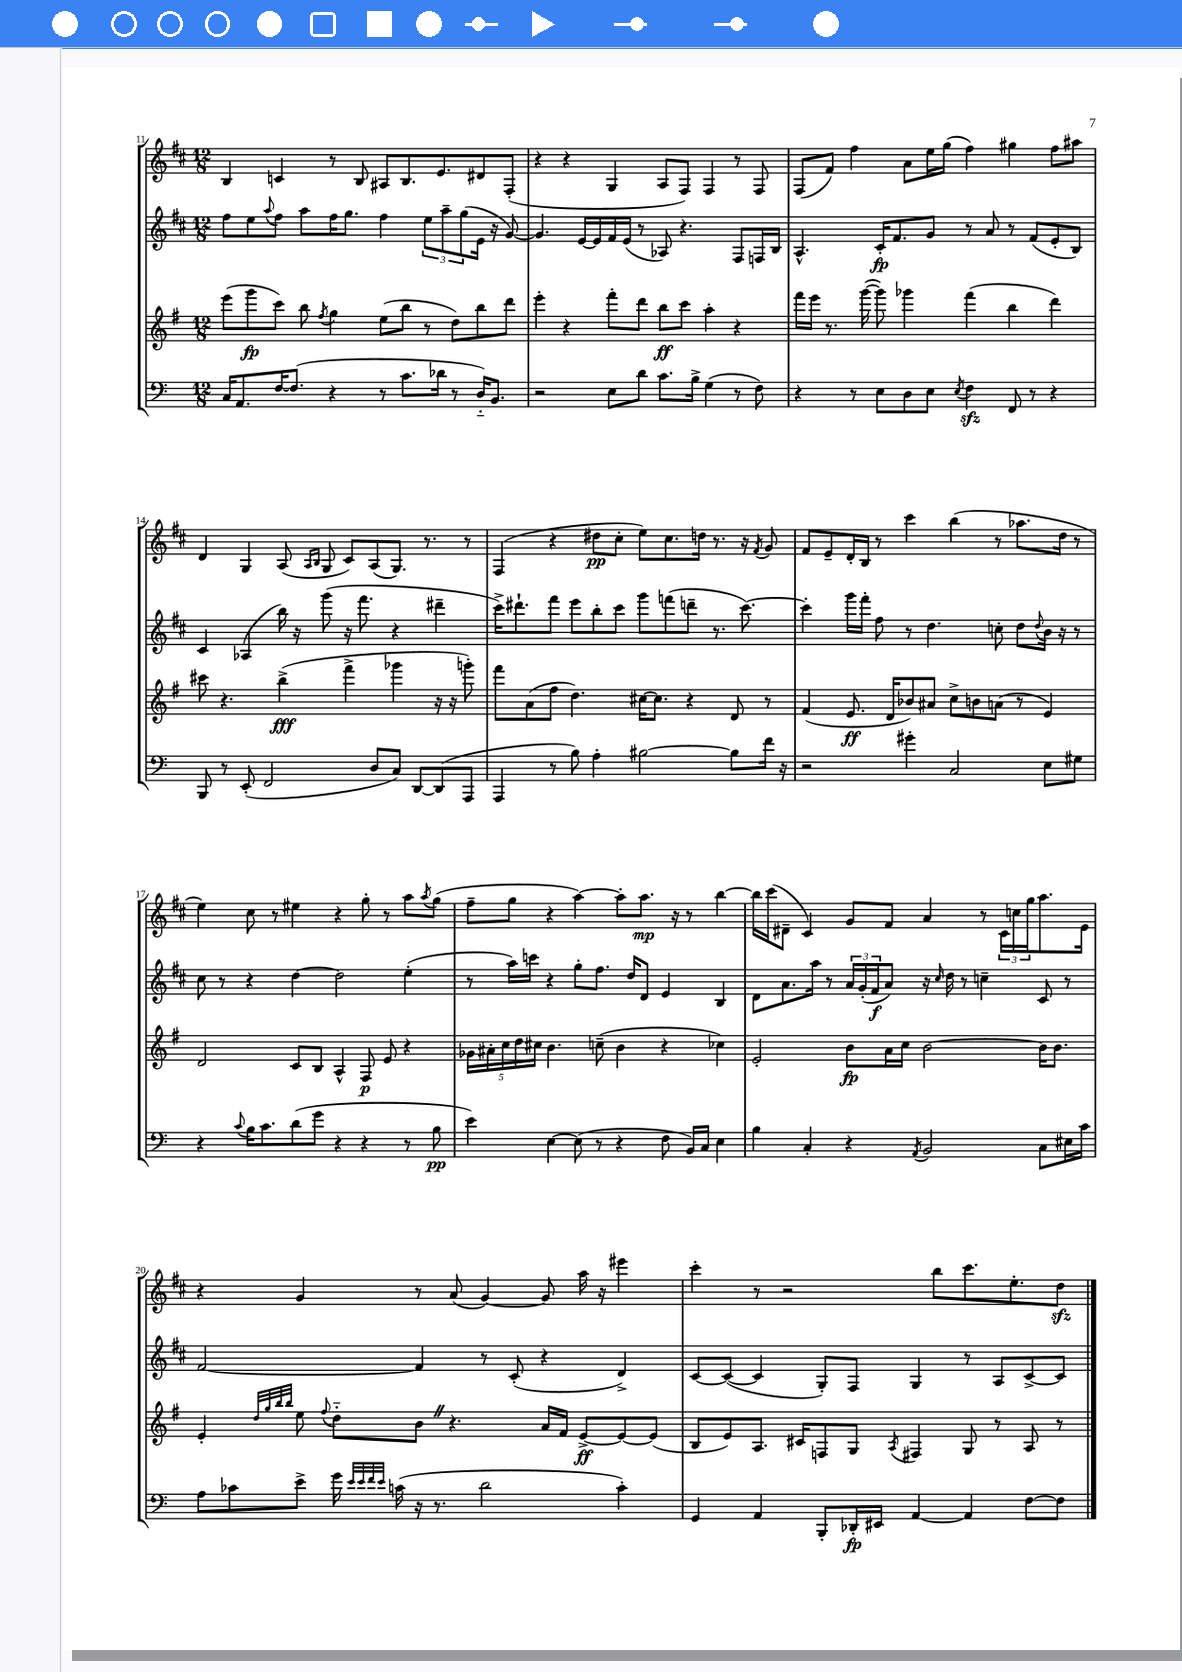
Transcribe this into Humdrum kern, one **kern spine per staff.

**kern	**dynam	**kern	**dynam	**kern	**dynam	**kern	**dynam
*part4	*part4	*part3	*part3	*part2	*part2	*part1	*part1
*staff4	*staff4	*staff3	*staff3	*staff2	*staff2	*staff1	*staff1
*clefF4	*	*clefG2	*	*clefG2	*	*clefG2	*
*k[]	*	*k[f#]	*	*k[f#c#]	*	*k[f#c#]	*
*M12/8	*	*M12/8	*	*M12/8	*	*M12/8	*
=11	=11	=11	=11	=11	=11	=11	=11
16C/KL	.	(8eee\L	.	8ff#\L	.	4B/	.
8.AA/	.	.	.	.	.	.	.
.	.	8ggg\	fp	8ee\	.	.	.
.	.	.	.	8qqaa/	.	.	.
[16F/K	.	8ccc\J)	.	8ff#\J	.	4cn/	.
(8.F/J]	.	.	.	.	.	.	.
.	.	8bb\	.	8aa\L	.	.	.
.	.	8qff#/	.	.	.	.	.
4r	.	4gg\	.	16ff#\K	.	8r	.
.	.	.	.	8.gg\J	.	.	.
.	.	.	.	.	.	8B/	.
8r	.	(8ee\L	.	4ff#\	.	8A#X/L	.
8.c\L	.	8bb\J	.	.	.	8.B/	.
.	.	8r	.	12ee\L	.	.	.
16d-X\Jk	.	.	.	.	.	8.e/	.
.	.	.	.	12aa~\	.	.	.
8r	.	8dd\L)	.	.	.	.	.
.	.	.	.	(12gg\	.	.	.
16D/KL)	.	8bb\	.	16e\Jk	.	8d#X/	.
8.BB/J	.	.	.	16r	.	.	.
.	.	8ddd\J	.	[8g/)	.	(8F#'/J	.
=12	=12	=12	=12	=12	=12	=12	=12
2r	.	4eee'\	.	4.g/]	.	4r	.
.	.	4r	.	.	.	4r	.
.	.	.	.	[16e/LL	.	.	.
.	.	.	.	16e/]	.	.	.
8E\L	.	8fff#'\L	.	16f#/	.	4G/	.
.	.	.	.	(16e/JJ	.	.	.
8d\J	.	8ddd\J	.	8r	.	.	.
8.c\L	.	8bb\L	ff	8A-X/)	.	8A/L	.
.	.	8ccc\J	.	4.r	.	8F#/J)	.
16B^\Jk	.	.	.	.	.	.	.
(4G\	.	4aa'\	.	.	.	4F#/	.
8r	.	4r	.	8F#/L	.	8r	.
8F\)	.	.	.	16Fn/L	.	8F#/	.
.	.	.	.	16B/JJ	.	.	.
=13	=13	=13	=13	=13	=13	=13	=13
4r	.	16fff#\LL	.	4.A^^/	.	(8F#/L	.
.	.	16eee\JJ	.	.	.	.	.
.	.	8.r	.	.	.	8f#/J)	.
8r	.	.	.	.	.	4ff#\	.
.	.	([16ggg\	.	.	.	.	.
8E\L	.	8ggg\])	.	16c#'/KL	fp	.	.
.	.	.	.	8.f#/	.	.	.
8D\	.	4ggg-X\	.	.	.	8a\L	.
8E\J	.	.	.	8g/J	.	16ee\L	.
.	.	.	.	.	.	(16gg\JJ	.
8qE/	.	.	.	.	.	.	.
4Fzz\	.	(4fff#\	.	8r	.	4ff#\)	.
.	.	.	.	8a/	.	.	.
8FF/	.	4bb\	.	8r	.	4gg#X\	.
8r	.	.	.	(8f#/L	.	.	.
4r	.	4ddd\)	.	8e'/	.	8ff#\L	.
.	.	.	.	8B/J)	.	8aa#X\J	.
!!LO:LB:g=z
=14	=14	=14	=14	=14	=14	=14	=14
8BBB/	.	8ccc#X\	.	4c#/	.	4d/	.
8r	.	4.r	.	.	.	.	.
(8EE'/	.	.	.	(4A-X/	.	4G/	.
2FF/	.	.	.	.	.	.	.
.	.	(4bb^\	fff	16bb\)	.	(8A/	.
.	.	.	.	16r	.	.	.
.	.	.	.	.	.	16qqA/LL	.
.	.	.	.	.	.	16qqB/JJ	.
.	.	.	.	(8ggg\	.	8G/	.
.	.	4fff#^\	.	16r	.	8c#/L)	.
.	.	.	.	8.fff#\	.	.	.
8D/L	.	.	.	.	.	(8A/	.
8C/J)	.	4ggg-X\	.	4r	.	8.G/J)	.
[8DD/L	.	.	.	.	.	.	.
.	.	.	.	.	.	8.r	.
(8DD/]	.	16r	.	4ddd#X~\	.	.	.
.	.	16r	.	.	.	.	.
8AAA/J	.	8gggn'\)	.	.	.	8r	.
=15	=15	=15	=15	=15	=15	=15	=15
4AAA/	.	8fff#\L	.	16ccc#^\KL)	.	(4F#/	.
.	.	.	.	8.ddd#X`\	.	.	.
.	.	(8a\	.	.	.	.	.
8r	.	8ff#\J	.	8fff#\J	.	4r	.
8B\)	.	4.dd\)	.	8eee\L	.	.	.
4A'\	.	.	.	8bb'\	.	8dd#X\L	pp
.	.	.	.	8ccc#\J	.	8cc#'\J	.
[2B#X\	.	[16cc#X\KL	.	8ggg\L	.	8ee\L)	.
.	.	8.cc#\J]	.	.	.	.	.
.	.	.	.	(8fffn\	.	8.cc#\	.
.	.	4r	.	8dddn~\J	.	.	.
.	.	.	.	.	.	16ddn\Jk	.
.	.	.	.	8.r	.	8.r	.
8B#\L]	.	8d/	.	.	.	.	.
.	.	.	.	[8.ccc#\)	.	16r	.
.	.	.	.	.	.	8qf#/	.
16f\Jk	.	8r	.	.	.	8g/	.
16r	.	.	.	.	.	.	.
=16	=16	=16	=16	=16	=16	=16	=16
2r	.	(4f#/	.	4ccc#'\]	.	8f#/L	.
.	.	.	.	.	.	8e~/	.
.	.	8.e/	ff	16ggg\LL	.	16d'/L	.
.	.	.	.	16fff#'\JJ	.	16B/JJ	.
.	.	.	.	8ff#\	.	8r	.
.	.	16d/KL	.	.	.	.	.
4g#X'\	.	8b-X/)	.	8r	.	4ccc#\	.
.	.	8a#X/J	.	4.dd\	.	.	.
2C/	.	8cc^\L	.	.	.	(4bb\	.
.	.	8bn\	.	.	.	.	.
.	.	(8an\J	.	8ccn'\	.	8r	.
.	.	8r	.	8dd\L	.	8.aa-X\L	.
.	.	.	.	8qqdd/	.	.	.
8E\L	.	4e/)	.	16b\Jk	.	.	.
.	.	.	.	16r	.	16dd\Jk	.
8G#X\J	.	.	.	8r	.	8r	.
!!LO:LB:g=z
=17	=17	=17	=17	=17	=17	=17	=17
4r	.	2d/	.	8cc#\	.	4ee\)	.
.	.	.	.	8r	.	.	.
8qqc/	.	.	.	.	.	.	.
16B\KL	.	.	.	4r	.	8cc#\	.
8.c\	.	.	.	.	.	.	.
.	.	.	.	.	.	8r	.
(8d\	.	8c/L	.	[4dd\	.	4ee#X\	.
8g\J	.	8B/J	.	.	.	.	.
4r	.	4A^^/	.	2dd\]	.	4r	.
4r	.	8F#/	p	.	.	8gg'\	.
.	.	8e/	.	.	.	8r	.
8r	.	4r	.	(4ee'\	.	8aa\L	.
.	.	.	.	.	.	8qaa/	.
8B\	pp	.	.	.	.	(8gg\J	.
=18	=18	=18	=18	=18	=18	=18	=18
4e\)	.	20g-X\LL	.	8r	.	8ff#~\L	.
.	.	20a#X'\	.	.	.	.	.
.	.	20cc\	.	.	.	.	.
.	.	.	.	16aa\LL)	.	8gg\J	.
.	.	20dd\	.	.	.	.	.
.	.	.	.	16cccn\JJ	.	.	.
.	.	20cc#X\JJ	.	.	.	.	.
[4E\	.	4.b\	.	4r	.	4r	.
(8E\]	.	.	.	8gg'\L	.	[4aa\)	.
8r	.	(8ccn~\	.	8.ff#\J	.	.	.
4r	.	4b\	.	.	.	8aa'\L]	.
.	.	.	.	16dd/KL	.	.	.
.	.	.	.	8d/J	.	8.aa\J	mp
8F\	.	4r	.	4e/	.	.	.
.	.	.	.	.	.	16r	.
16BB/LL)	.	.	.	.	.	8r	.
16C/JJ	.	.	.	.	.	.	.
4E\	.	4cc-X\)	.	4B/	.	[4bb\	.
=19	=19	=19	=19	=19	=19	=19	=19
4B\	.	2e'/	.	8d\L	.	16bb\LL]	.
.	.	.	.	.	.	(16ccc#\J	.
.	.	.	.	8.a\	.	8d#X~\J	.
4C'/	.	.	.	.	.	4c#/)	.
.	.	.	.	16aa\Jk	.	.	.
.	.	.	.	8r	.	.	.
4r	.	8b\L	fp	24a/LL	.	8g/L	.
.	.	.	.	(24g'/	.	.	.
.	.	.	.	24f#/J	f	.	.
.	.	16a\L	.	8a/J)	.	8f#/J	.
.	.	16cc\JJ	.	.	.	.	.
8qAA/	.	.	.	.	.	.	.
2BB/	.	[2b\	.	16r	.	4a/	.
.	.	.	.	16qqcc#/	.	.	.
.	.	.	.	16dd\	.	.	.
.	.	.	.	8r	.	.	.
.	.	.	.	4ccn~\	.	8r	.
.	.	.	.	.	.	24c#\LL	.
.	.	.	.	.	.	24ccn\	.
.	.	.	.	.	.	24gg\J	.
8C\L	.	16b\KL]	.	8c#/	.	8.aa\	.
.	.	8.b\J	.	.	.	.	.
16E#X\L	.	.	.	8r	.	.	.
16c\JJ	.	.	.	.	.	16e\Jk	.
!!LO:LB:g=z
=20	=20	=20	=20	=20	=20	=20	=20
8A\L	.	4e'/	.	[2f#/	.	4r	.
8c-X\	.	.	.	.	.	.	.
.	.	32qqdd/LLL	.	.	.	.	.
.	.	32qqgg/	.	.	.	.	.
.	.	32qqbb/	.	.	.	.	.
.	.	32qqbb/JJJ	.	.	.	.	.
8e^\J	.	8ee\	.	.	.	4g/	.
.	.	8qqff#/	.	.	.	.	.
16g\	.	8dd\L	.	.	.	.	.
32qqe/LLL	.	.	.	.	.	.	.
32qqe/	.	.	.	.	.	.	.
32qqf/	.	.	.	.	.	.	.
32qqe/JJJ	.	.	.	.	.	.	.
(16cn\	.	.	.	.	.	.	.
16r	.	8bZ\J	.	4f#/]	.	8r	.
8.r	.	.	.	.	.	.	.
.	.	4.r	.	.	.	(8a/	.
2d\	.	.	.	8r	.	[4g/)	.
.	.	.	.	(8c#'/	.	.	.
.	.	16a/LL	.	4r	.	8g/]	.
.	.	16f#/JJ	.	.	.	.	.
.	.	[8e^/L	ff	.	.	16aa\	.
.	.	.	.	.	.	16r	.
4c'\)	.	8e/_	.	4d^/)	.	4eee#X\	.
.	.	(8e/J]	.	.	.	.	.
=21	=21	=21	=21	=21	=21	=21	=21
4GG/	.	8B/L	.	[8c#/L	.	4ccc#'\	.
.	.	8e/)	.	(8c#/J_	.	.	.
4AA/	.	8.A/J	.	4c#/]	.	8r	.
.	.	.	.	.	.	2r	.
.	.	16c#X/KL	.	.	.	.	.
8BBB'/L	.	8Fn/	.	8G'/L)	.	.	.
16DD-X'/L	fp	8G/J	.	8F#/J	.	.	.
16EE#X/JJ	.	.	.	.	.	.	.
.	.	8qA/	.	.	.	.	.
[4AA/	.	4F#X/	.	4G/	.	.	.
.	.	.	.	.	.	8bb\L	.
4AA/]	.	8G/	.	8r	.	8.ccc#\	.
.	.	8r	.	8A/L	.	.	.
.	.	.	.	.	.	8.ee'\	.
[8F\L	.	8A/	.	[8c#^/	.	.	.
8F\J]	.	8r	.	8c#/J]	.	8ddzz\J	.
==	==	==	==	==	==	==	==
*-	*-	*-	*-	*-	*-	*-	*-
